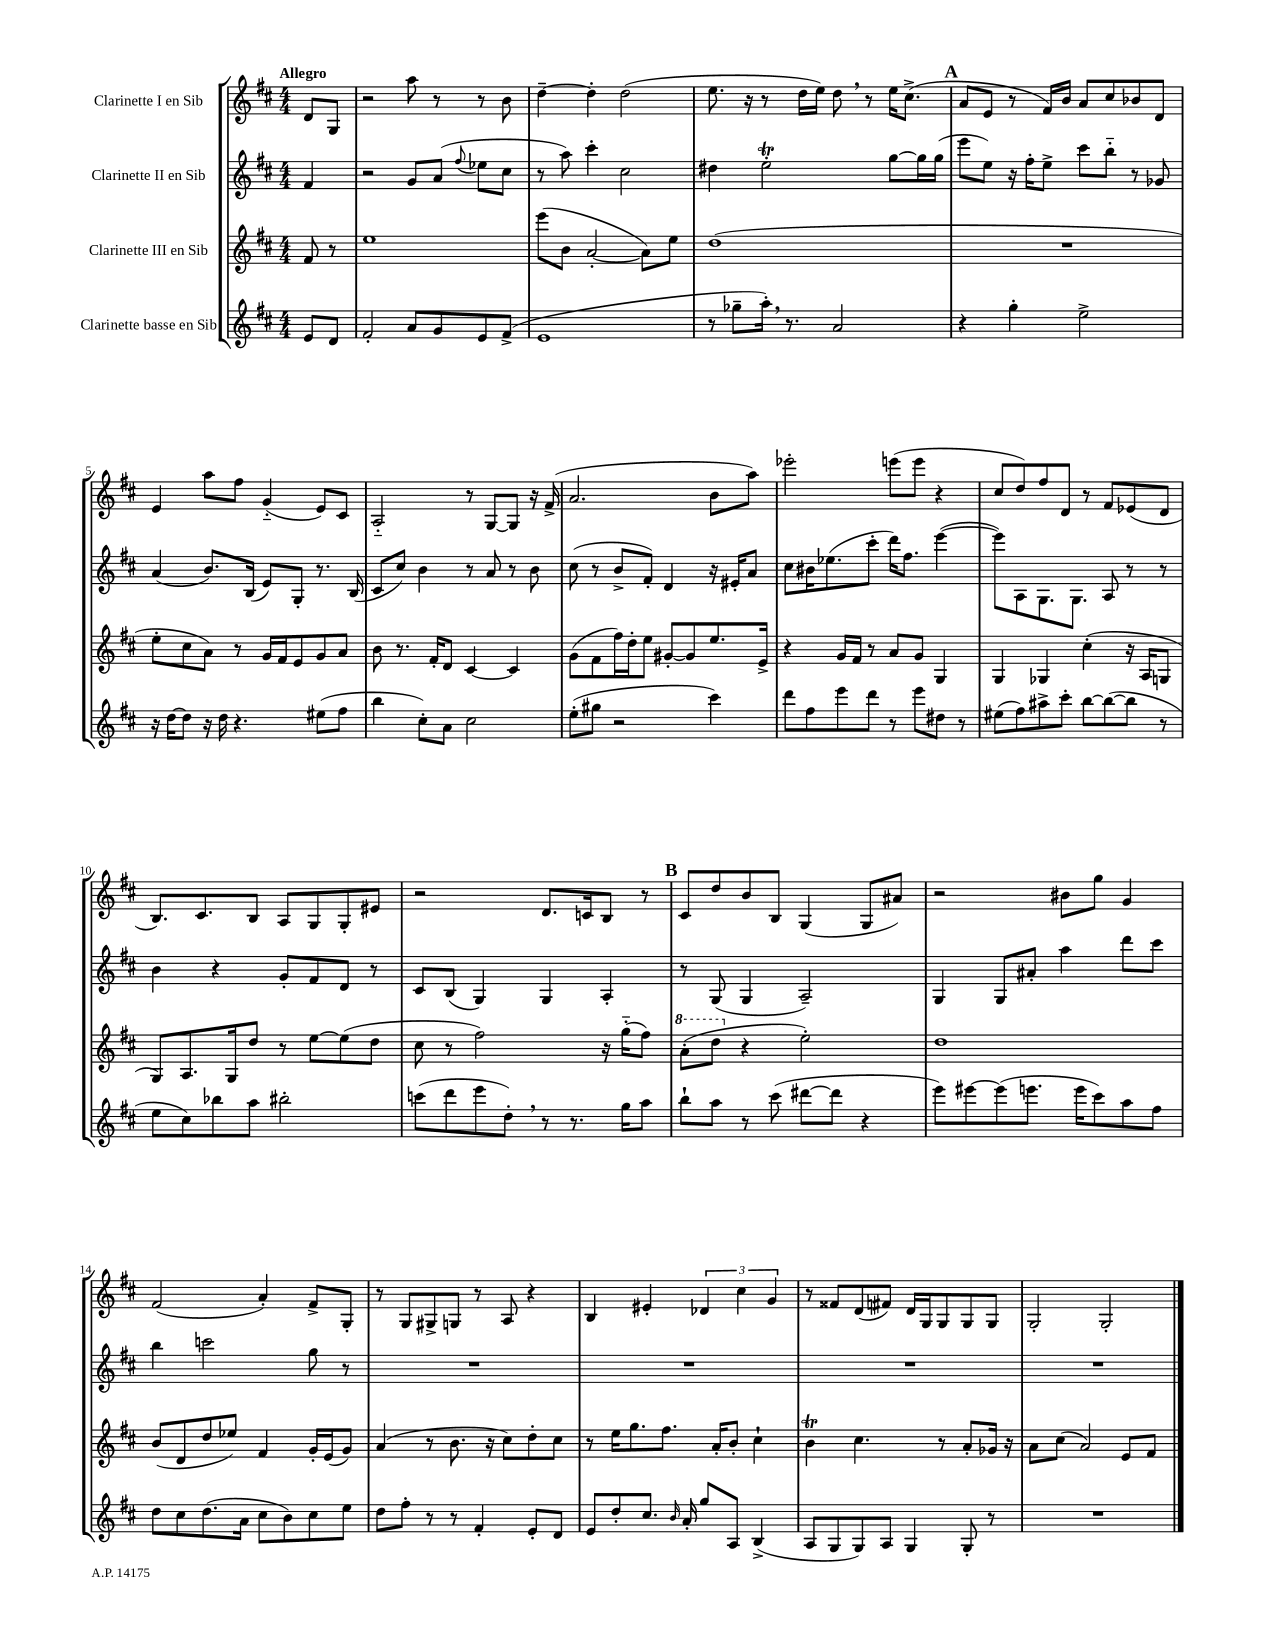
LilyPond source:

<<
\new StaffGroup <<
\new Staff = "s0" \with { instrumentName = "Clarinette I en Sib" } {
    \clef treble \key d \major \numericTimeSignature \time 4/4 \partial 4 \tempo "Allegro"
    \autoBeamOff d'8[ g8] |
    r2 a''8 r8 r8 b'8 |
    d''4~-- d''4-. d''2( |
    e''8. r16 r8 d''16[ e''16]) d''8 \breathe r8 e''16[ cis''8.]->( |
    \mark \markup { \bold "A" } a'8[ e'8] r8 fis'16[) b'16] a'8[ cis''8 bes'8 d'8] |
    e'4 a''8[ fis''8] g'4-_( e'8[) cis'8] |
    a2-_ r8 g8[~ g8] r16 fis'16->( |
    a'2. b'8[ a''8]) |
    ees'''2-. e'''8[( e'''8] r4 |
    cis''8[ d''8) fis''8 d'8] r8 fis'8[ ees'8( d'8] |
    b8.[) cis'8. b8] a8[ g8 g8-. eis'8] |
    r2 d'8.[ c'16 b8] r8 |
    \mark \markup { \bold "B" } cis'8[ d''8 b'8 b8] g4( g8[ ais'8]) |
    r2 bis'8[ g''8] g'4 |
    fis'2( a'4-.) fis'8[-> g8]-. |
    r8 g8[ gis8-> g8] r8 a8 r4 |
    b4 eis'4-. \tuplet 3/2 { des'4 cis''4 g'4 } |
    r8 fisis'8[ d'8( fis'8]) d'16[ g16 g8 g8 g8] |
    g2-. g2-. \bar "|." |
}
\new Staff = "s1" \with { instrumentName = "Clarinette II en Sib" } {
    \clef treble \key d \major \numericTimeSignature \time 4/4 \partial 4
    \autoBeamOff fis'4 |
    r2 g'8[ a'8]( \appoggiatura { fis''8 } ees''8[ cis''8] |
    r8 a''8) cis'''4-. cis''2 |
    dis''4 e''2-.\trill g''8[~ g''16 g''16]( |
    \mark \markup { \bold "A" } e'''8[ e''8]) r16 fis''16[-. e''8]-> cis'''8[ b''8]-_ r8 ges'8 |
    a'4( b'8.[) b16]( e'8[) g8]-. r8. b16( |
    cis'8[ cis''8]) b'4 r8 a'8 r8 b'8 |
    cis''8( r8 b'8[-> fis'8]-.) d'4 r16 eis'16[-. a'8] |
    cis''8[ bis'16 ees''8.( cis'''8]-. d'''16[) fis''8.] e'''4~( |
    e'''8[) a8 g8. g8.] a8 r8 r8 |
    b'4 r4 g'8[-. fis'8 d'8] r8 |
    cis'8[ b8]( g4) g4 a4-. |
    \mark \markup { \bold "B" } r8 g8( g4 a2--) |
    g4 g8[ ais'8]-. a''4 d'''8[ cis'''8] |
    b''4 c'''2 g''8 r8 |
    R1 |
    R1 |
    R1 |
    R1 \bar "|." |
}
\new Staff = "s2" \with { instrumentName = "Clarinette III en Sib" } {
    \clef treble \key d \major \numericTimeSignature \time 4/4 \partial 4
    \autoBeamOff fis'8 r8 |
    e''1 |
    e'''8[( b'8] a'2~-. a'8[) e''8] |
    d''1( |
    \mark \markup { \bold "A" } R1 |
    e''8[-. cis''8 a'8]) r8 g'16[ fis'16 e'8 g'8 a'8] |
    b'8 r8. fis'16[-. d'8] cis'4~ cis'4 |
    g'8[( fis'8 fis''16) d''16-. e''8] gis'8[~-. gis'8 e''8. e'16]-> |
    r4 g'16[ fis'16] r8 a'8[ g'8] g4 |
    g4 ges4 cis''4-.( r16 a16[ g8] |
    g8[) a8. g16 d''8] r8 e''8[~ e''8( d''8] |
    cis''8 r8 fis''2) r16 g''16[-_( fis''8]) |
    \mark \markup { \bold "B" } \ottava #1 a''8[-.( d'''8] \ottava #0 r4 e''2-.) |
    d''1 |
    b'8[( d'8 d''8 ees''8]) fis'4 g'16[-. e'16( g'8]) |
    a'4( r8 b'8. r16 cis''8[) d''8-. cis''8] |
    r8 e''16[ g''8. fis''8.] a'16[-. b'8]-. cis''4-! |
    b'4\trill cis''4. r8 a'8[-. ges'16] r16 |
    a'8[ cis''8]( a'2) e'8[ fis'8] \bar "|." |
}
\new Staff = "s3" \with { instrumentName = "Clarinette basse en Sib" } {
    \clef treble \key d \major \numericTimeSignature \time 4/4 \partial 4
    \autoBeamOff e'8[ d'8] |
    fis'2-. a'8[ g'8 e'8 fis'8]->( |
    e'1 |
    r8 ges''8[-- a''16]-.) \breathe r8. a'2 |
    \mark \markup { \bold "A" } r4 g''4-. e''2-> |
    r16 d''16[~ d''8] r16 d''16 r4. eis''8[( fis''8] |
    b''4 cis''8[-.) a'8] cis''2 |
    e''8[-.( gis''8] r2 cis'''4) |
    d'''8[ fis''8 e'''8 d'''8] r8 e'''8[ dis''8] r8 |
    eis''8[( fis''8) ais''8-> cis'''8]-. b''8[~ b''8~( b''8] r8 |
    e''8[ cis''8) bes''8 a''8] bis''2-. |
    c'''8[( d'''8 e'''8 d''8]-.) \breathe r8 r8. g''16[ a''8] |
    \mark \markup { \bold "B" } b''8[-! a''8] r8 cis'''8( dis'''8[~ dis'''8] r4 |
    e'''8[) eis'''8~ eis'''8( e'''8.] e'''16[ cis'''8) a''8 fis''8] |
    d''8[ cis''8 d''8.( a'16] cis''8[ b'8) cis''8 e''8] |
    d''8[ fis''8]-. r8 r8 fis'4-. e'8[-. d'8] |
    e'8[ d''8-. cis''8.] \grace { b'16 } a'16-. g''8[ a8] b4->( |
    a8[ g8 g8) a8] g4 g8-. r8 |
    R1 \bar "|." |
}
>>
>>
